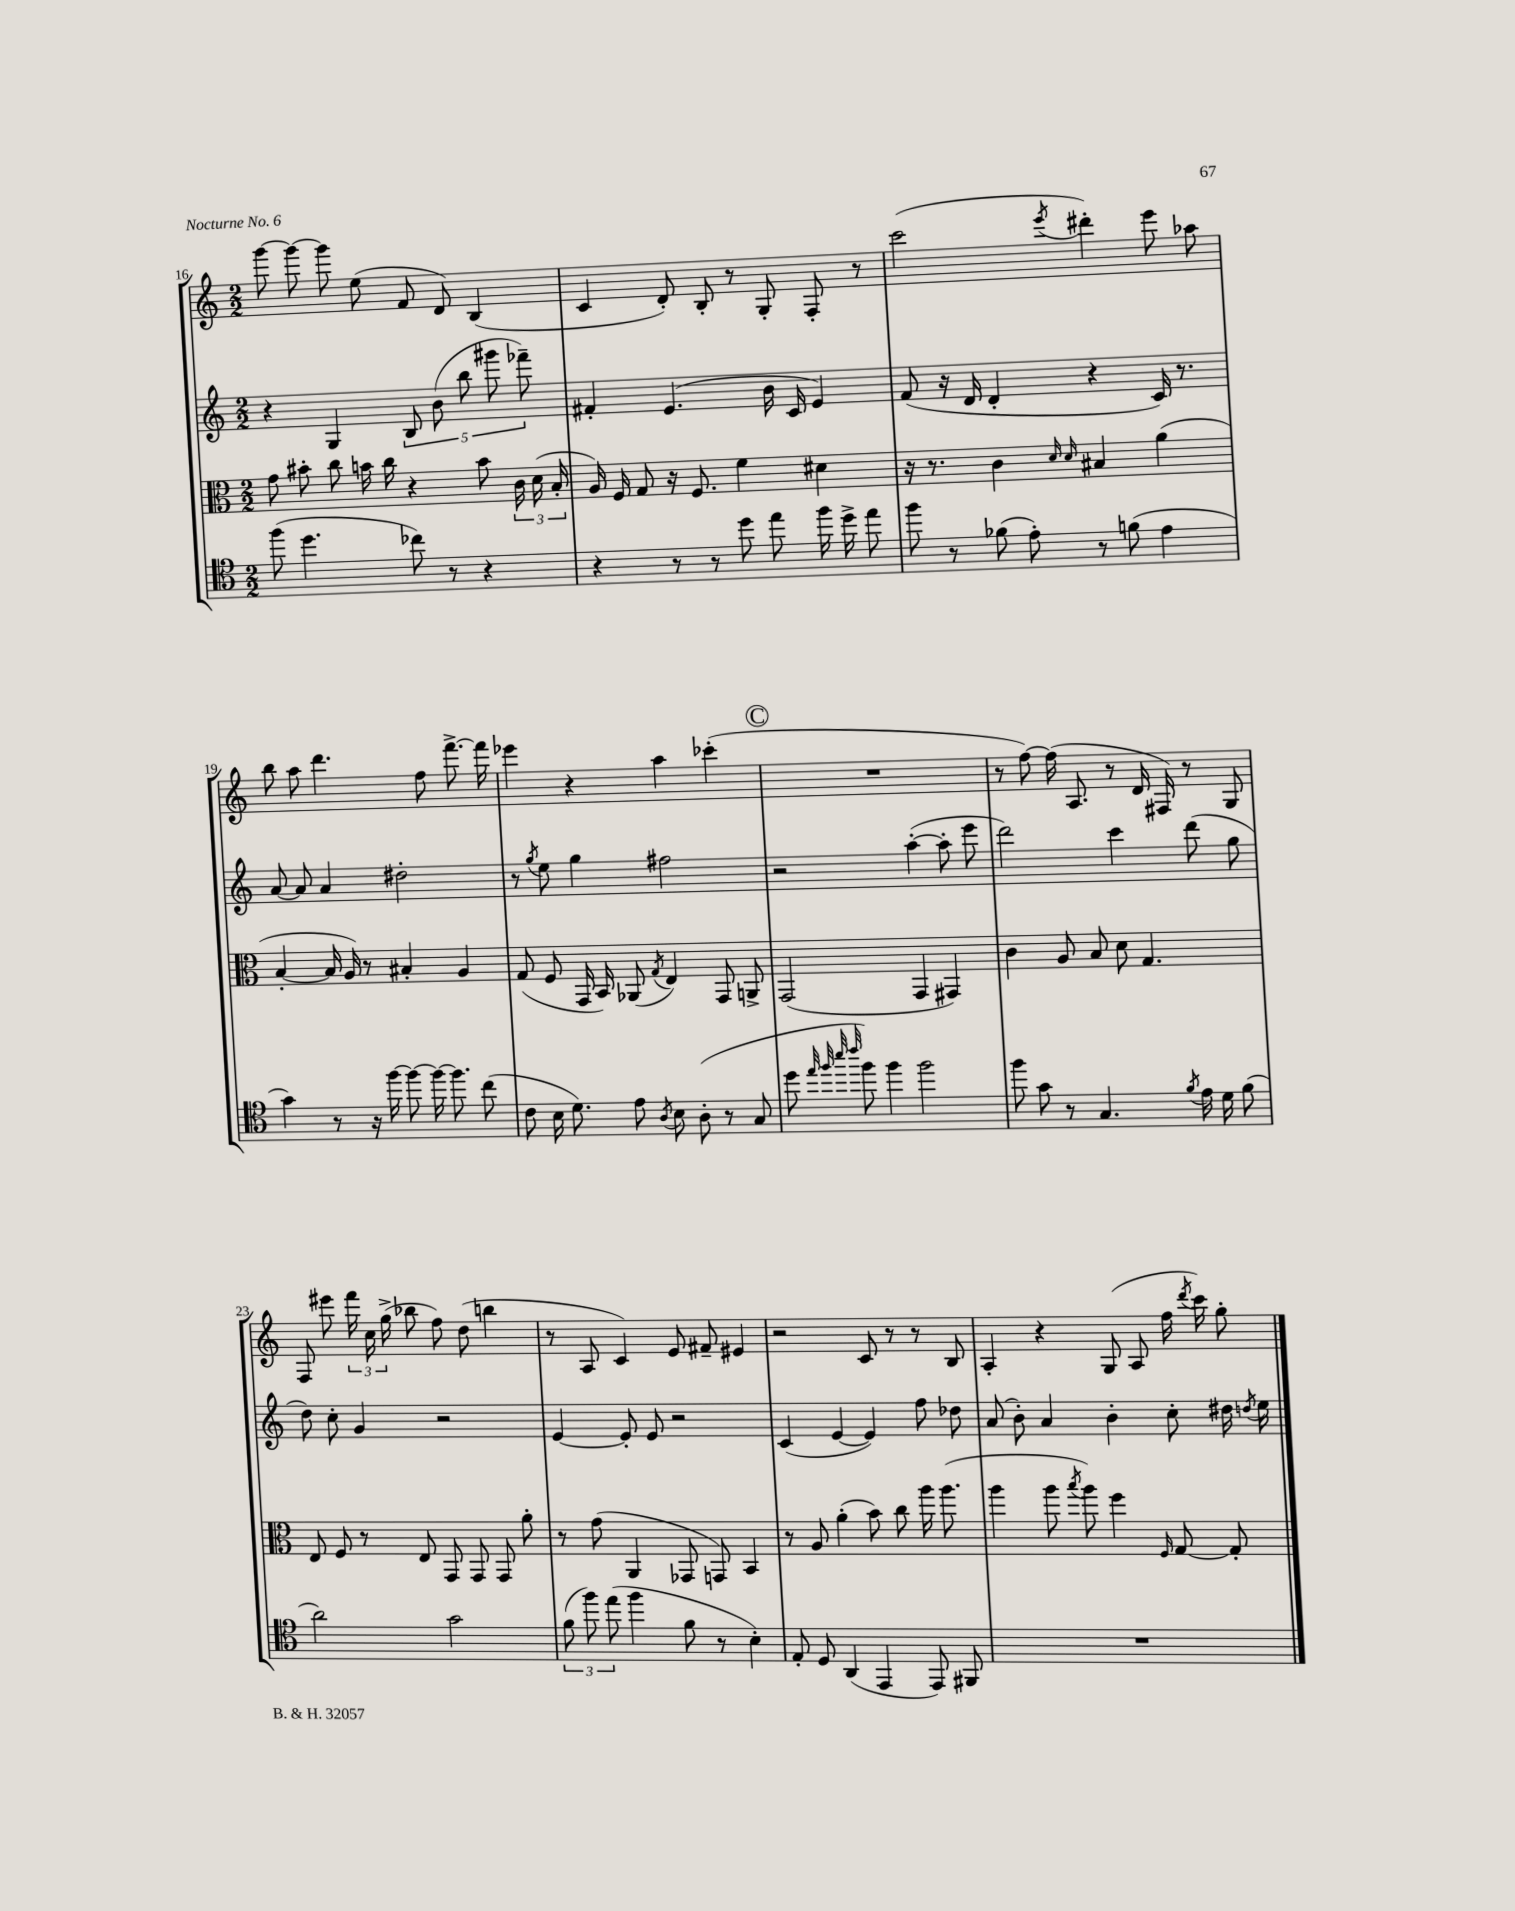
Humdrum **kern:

**kern	**kern	**kern	**kern
*part4	*part3	*part2	*part1
*staff4	*staff3	*staff2	*staff1
*clefC4	*clefC3	*clefG2	*clefG2
*k[]	*k[]	*k[]	*k[]
*M2/2	*M2/2	*M2/2	*M2/2
=16	=16	=16	=16
(8ff\	8g\	4r	[8ggg\
4.dd\	8b#X'\	.	8ggg\_
.	8cc\	4G/	8ggg\]
.	16bn\	.	(8ee\
.	16cc\	.	.
8cc-X\)	4r	10B/	8f/
.	.	(10b\	.
8r	.	.	8d/)
.	.	10bb\	.
4r	8b\	.	(4B/
.	.	10ggg#X\	.
.	24c\	.	.
.	.	10fff-X~\)	.
.	(24d\	.	.
.	24B'/	.	.
=17	=17	=17	=17
4r	16A/)	4f#X'/	4c/
.	16F/	.	.
.	8G/	.	.
8r	16r	(4.e/	8d'/)
.	8.F/	.	.
8r	.	.	8B'/
8dd\	4f\	.	8r
8ee\	.	16b\	8G'/
.	.	16c/	.
16ff\	4d#X\	4e/)	8F'/
16dd^\	.	.	.
8ee\	.	.	8r
=18	=18	=18	=18
8ff\	16r	(8f/	(2ccc\
.	8.r	.	.
8r	.	16r	.
.	.	16d/	.
(8f-X\	4c\	4d'/	.
8e'\)	.	.	.
.	16qqd/	.	.
.	16qqd/	.	8qeee/
8r	4B#X/	4r	4ddd#X'\)
(8fn\	.	.	.
4e\	(4a\	16c/)	8eee\
.	.	8.r	.
.	.	.	8aa-X\
!!LO:LB:g=z
=19	=19	=19	=19
4g\)	[4B'/	[8a/	8bb\
.	.	8a/]	8aa\
8r	16B/]	4a/	4.ddd\
.	16A/)	.	.
16r	8r	.	.
[16ff\	.	.	.
8ff\_	4B#X'/	2dd#X'\	.
16ff\_	.	.	8ff\
8.ff\]	.	.	.
.	4A/	.	[8.fff^\
(8cc\	.	.	.
.	.	.	16fff\]
=20	=20	=20	=20
8c\	(8G/	8r	4eee-X\
.	.	8qgg/	.
16B\	8F/	8ee\	.
8.d\)	.	.	.
.	16GG/	4gg\	4r
.	16BB/)	.	.
8e\	(8AA-X/	.	.
8qA/	8qG/	.	.
8B\	4E/)	2ff#X\	4aa\
(8A'\	.	.	.
8r	8GG/	.	(4ccc-X'\
8G/	8AAn^/	.	.
!!LO:REH:place=s1:t=C
=21	=21	=21	=21
8dd\	(2GG/	2r	1r
32qqee/	.	.	.
32qqff/	.	.	.
32qqbb/	.	.	.
32qqccc/	.	.	.
8ff\)	.	.	.
4ff\	.	.	.
2ff\	4GG/	([4aa'\	.
.	4GG#X/)	8aa'\]	.
.	.	8eee\	.
=22	=22	=22	=22
8ff\	4c\	2ddd\)	8r
8g\	.	.	[8ff\)
8r	8A/	.	(16ff\]
.	.	.	8.A/
4.G/	8B/	.	.
.	8d\	4ccc\	8r
.	4.G/	.	16d/
.	.	.	16F#X/)
8qf/	.	.	.
16e\	.	(8ddd\	8r
16d\	.	.	.
(8f\	.	8gg\	8G/
!!LO:LB:g=z
=23	=23	=23	=23
2a\)	8E/	8dd\)	8F/
.	8F/	8cc'\	8eee#X\
.	8r	4g/	24fff\
.	.	.	24cc\
.	.	.	(24gg^\
.	8E/	.	8bb-X\
2g\	8GG/	2r	8ff\)
.	8GG/	.	(8dd\
.	8GG/	.	4bbn\
.	8a'\	.	.
=24	=24	=24	=24
(12f\	8r	[4e/	8r
12ff\)	.	.	.
.	(8g\	.	8A/
(12ee\	.	.	.
4ff\	4AA/	8e'/]	4c/)
.	.	8e/	.
8f\	8GG-X/	2r	8e/
8r	8GGn/)	.	8f#X~/
4B'\)	4BB/	.	4e#X/
=25	=25	=25	=25
8E'/	8r	(4c/	2r
8D/	8A/	.	.
(4AA/	(4a'\	[4e/	.
4EE/	8b\)	4e/])	8c/
.	8cc\	.	8r
8EE/)	16aa\	8ff\	8r
.	(8.aa\	.	.
8FF#X/	.	8dd-X\	8B/
=26	=26	=26	=26
1r	4aa\	(8a/	4A'/
.	.	8b'\)	.
.	8aa\	4a/	4r
.	8qbb/	.	.
.	8aa\)	.	.
.	4ff\	4b'\	(8G/
.	.	.	8A/
.	16qqF/	.	.
.	[8G/	8cc'\	16ff\
.	.	.	8qddd/
.	.	.	16ccc\)
.	8G'/]	16dd#X\	8gg'\
.	.	8qddn/	.
.	.	16ee\	.
==	==	==	==
*-	*-	*-	*-
